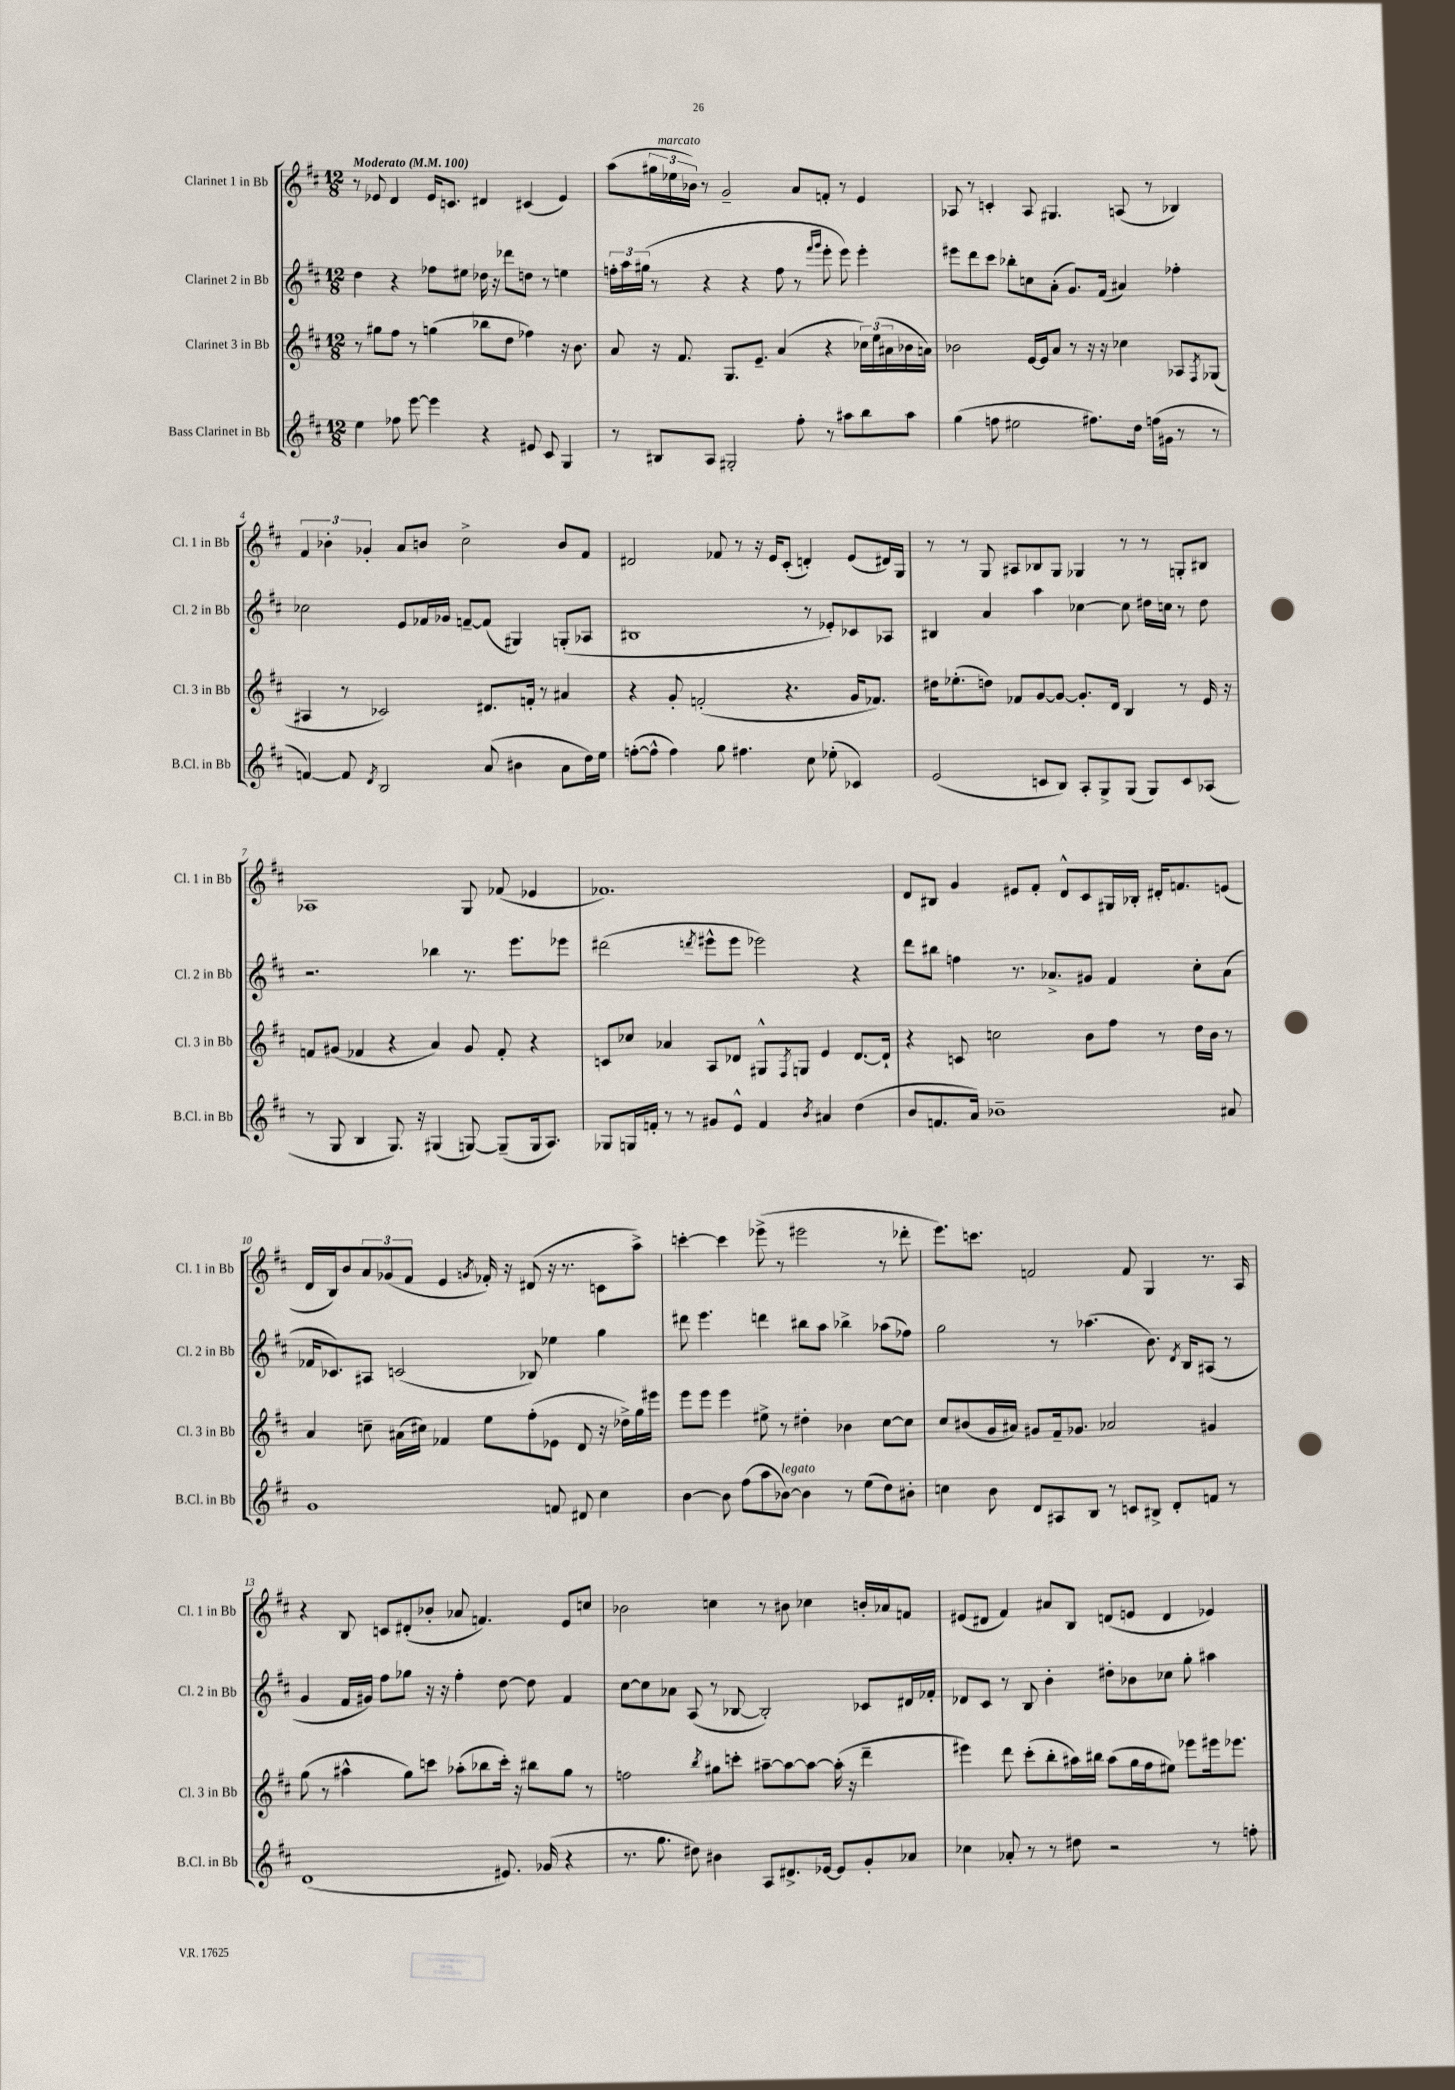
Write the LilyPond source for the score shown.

<<
\new StaffGroup <<
\new Staff = "s0" \with { instrumentName = "Clarinet 1 in Bb" shortInstrumentName = "Cl. 1 in Bb" } {
    \clef treble \key d \major \numericTimeSignature \time 12/8 \tempo "Moderato" 4 = 100
    r8 ees'8 d'4 ees'16 c'8. dis'4 cis'4( ees'4) |
    a''8( \tuplet 3/2 { gis''16 ees''16^\markup { \italic "marcato" } bes'16) } r8 g'2-- a'8 f'8-. r8 e'4 |
    aes8 r8 c'4-. aes8 gis4. a8( r8 bes4) |
    \tuplet 3/2 { fis'4 bes'4-. ges'4-. } a'8 b'8 cis''2-> b'8 fis'8 |
    dis'2 fes'8 r8 r16 e'16 cis'8-.( d'4-.) e'8( dis'16) g16 |
    r8 r8 g8 ais8 bes8 g8 ges4 r8 r8 g8-. bis8 |
    aes1 g8 fes'8( ees'4 |
    fes'1.) |
    d'8 bis8 g'4 eis'8 fis'8-. d'8-^ cis'8 gis16 bes16-. dis'16-. f'8. e'8( |
    d'16 b16) b'8 \tuplet 3/2 { a'8 ges'8( fis'8 } e'4 \acciaccatura { g'8 } fes'16-.) r16 dis'8( r16 r8. c'8 a''8->) |
    c'''4~-. c'''4 ees'''8->( r8 eis'''2 r8 des'''8-. |
    e'''8.) c'''8. f'2 f'8 g4 r8. a16 |
    r4 b8 c'8 dis'8-.( bes'8-. aes'8 f'4.) e'8 c''8 |
    bes'2 c''4 r8 bis'8 ces''4 b'16-. aes'16 f'8 |
    eis'8( dis'8 fis'4) ais'8 b8 d'8( e'8 d'4 ees'4) \bar "|." |
}
\new Staff = "s1" \with { instrumentName = "Clarinet 2 in Bb" shortInstrumentName = "Cl. 2 in Bb" } {
    \clef treble \key d \major \numericTimeSignature \time 12/8
    d''4 r4 fes''8 eis''8 des''16 r16 des'''8 d''8 r8 e''4 |
    \tuplet 3/2 { f''16-. a''16 gis''16( } r8 r4 r4 f''8 r8 \grace { fis'''16 g'''16 } e'''8-. e'''8) e'''4-. |
    eis'''8 d'''8 cis'''8 bes''8-. c''8 a'8-.( g'8.) fis'16( ais'4) fes''4-. |
    ces''2 e'8 fes'16 ges'16 f'8~-- f'8( gis4) g8-.( aes8 |
    bis1 r8 ees'8-.) ces'8 aes8 |
    bis4 a'4 a''4 ces''4~ ces''8 dis''16 c''16 r8 dis''8 |
    r2. bes''4 r8. e'''8. ees'''8 |
    dis'''2( \acciaccatura { d'''8 } eis'''8-^ eis'''8 ees'''2) r4 |
    d'''8 bis''8 f''4 r8. aes'8.-> gis'8 fis'4 cis''8-. aes'8( |
    fes'16 ces'8.) ais8 c'2( bes8) ees''4 g''4 |
    dis'''8 e'''4. d'''4 bis''8 a''8 bes''4-> aes''8( fes''8) |
    g''2 r8 aes''4.( b'8.) \acciaccatura { d'8 } b16 ais8( r8 |
    g'4 fis'16 gis'16) fis''8 ges''8 r16 r16 fis''4-. d''8~ d''8 fis'4 |
    cis''8~ cis''8 aes'8 a8( r8 bes8~ bes2-.) ces'8 dis'16 fes'16-. |
    des'8 cis'8 r8 b8 b'4-. dis''8-. bes'8 ces''8 g''8-. ais''4 \bar "|." |
}
\new Staff = "s2" \with { instrumentName = "Clarinet 3 in Bb" shortInstrumentName = "Cl. 3 in Bb" } {
    \clef treble \key d \major \numericTimeSignature \time 12/8
    r8 gis''8 fis''8 r8 g''4( bes''8 d''8 fes''4) r16 b'8. |
    a'8 r16 fis'8. g8. e'8.-- a'4( r4 \tuplet 3/2 { ces''16) e''16( ais'16 } bes'16 a'16) |
    bes'2 e'16~ e'16 a'8 r8 r16 r16 ces''4 aes8 \acciaccatura { fis8 } ges8( |
    ais4 r8 ces'2) dis'8. f'16-. r8 ais'4 |
    r4 g'8-. f'2-.( r4. g'16 fes'8.) |
    dis''16 ees''8.-.( d''8) fes'8 g'8~ g'8~ g'8.-. d'16 b4 r8 e'16 r16 |
    f'8 gis'8( fes'4 r4 a'4) gis'8 fes'8-. r4 |
    c'8 ces''8 aes'4 a8 des'8 gis8-^ \acciaccatura { fis8 } g8 e'4 des'8.~ des'16-! |
    r4 c'8 c''2 b'8 fis''8 r8 d''16 b'16 r8 |
    a'4 c''8-- ais'16( cis''16) fes'4 e''8 fis''8-.( ees'8 d'8 r16 des''16->) g''16 eis'''16 |
    e'''8 e'''8 e'''4 eis''8-> r8 dis''4-. bes'4 cis''8~ cis''8 |
    cis''8 bis'8( g'16 ais'16) gis'8 fis'16-- ges'8. aes'2 gis'4 |
    g''8( r8 ais''4-^ g''8) c'''8 aes''8-.( bes''8 c'''16-.) r16 bis''8 g''8 r8 |
    f''2 \acciaccatura { b''8 } gis''8 c'''8-. ais''8~-- ais''8~ ais''8~ ais''16-.( r16 d'''4-- |
    eis'''4) d'''8 cis'''8-.( b''8-. ais''16) bis''16 ais''8( g''16 fis''16 eis''8) ees'''8 eis'''16 ees'''8. \bar "|." |
}
\new Staff = "s3" \with { instrumentName = "Bass Clarinet in Bb" shortInstrumentName = "B.Cl. in Bb" } {
    \clef treble \key d \major \numericTimeSignature \time 12/8
    e''4 fes''8 e'''8~ e'''4 r4 eis'8 cis'8 g4 |
    r8 bis8 a8 gis2-. fis''8-. r8 ais''8 b''8 ais''8 |
    g''4( f''8 eis''2 fis''8.) d''16 f''16( gis'16 r8 r8 |
    f'4~) f'8 \acciaccatura { d'8 } b2 a'8( bis'4 a'8 d''16) e''16 |
    f''8~-.( f''8-^ f''4) g''8 fis''4. cis''8 ees''8-.( ces'4) |
    e'2( c'8 b8) a8-. g8-> g8( g8) c'8 aes8( |
    r8 g8 b4 g8.) r16 gis4( g8~) g8--( g16 a8.) |
    ges8 g16 f'16-. r8 r8 gis'8 e'8-^ f'4 \acciaccatura { b'8 } ais'4 d''4( |
    b'8 f'8. a'16) bes'1-- ais'8 |
    g'1 f'8 dis'8 cis''4 |
    b'4~ b'8 fis''8( a''8 bes'8~^\markup { \italic "legato" }) bes'4 r8 e''8( d''8) bis'8-. |
    c''4 b'8 d'8 ais8 b8 r8 c'8 bis8-> d'8-. f'8 r8 |
    d'1( eis'8.) ges'16( r4 |
    r8. g''8. dis''8) bis'4 a8 dis'8.-> ees'16~ ees'8 g'8-. aes'8 |
    ces''4 aes'8-. r8 r8 dis''8 r2 r8 f''8-. \bar "|." |
}
>>
>>
